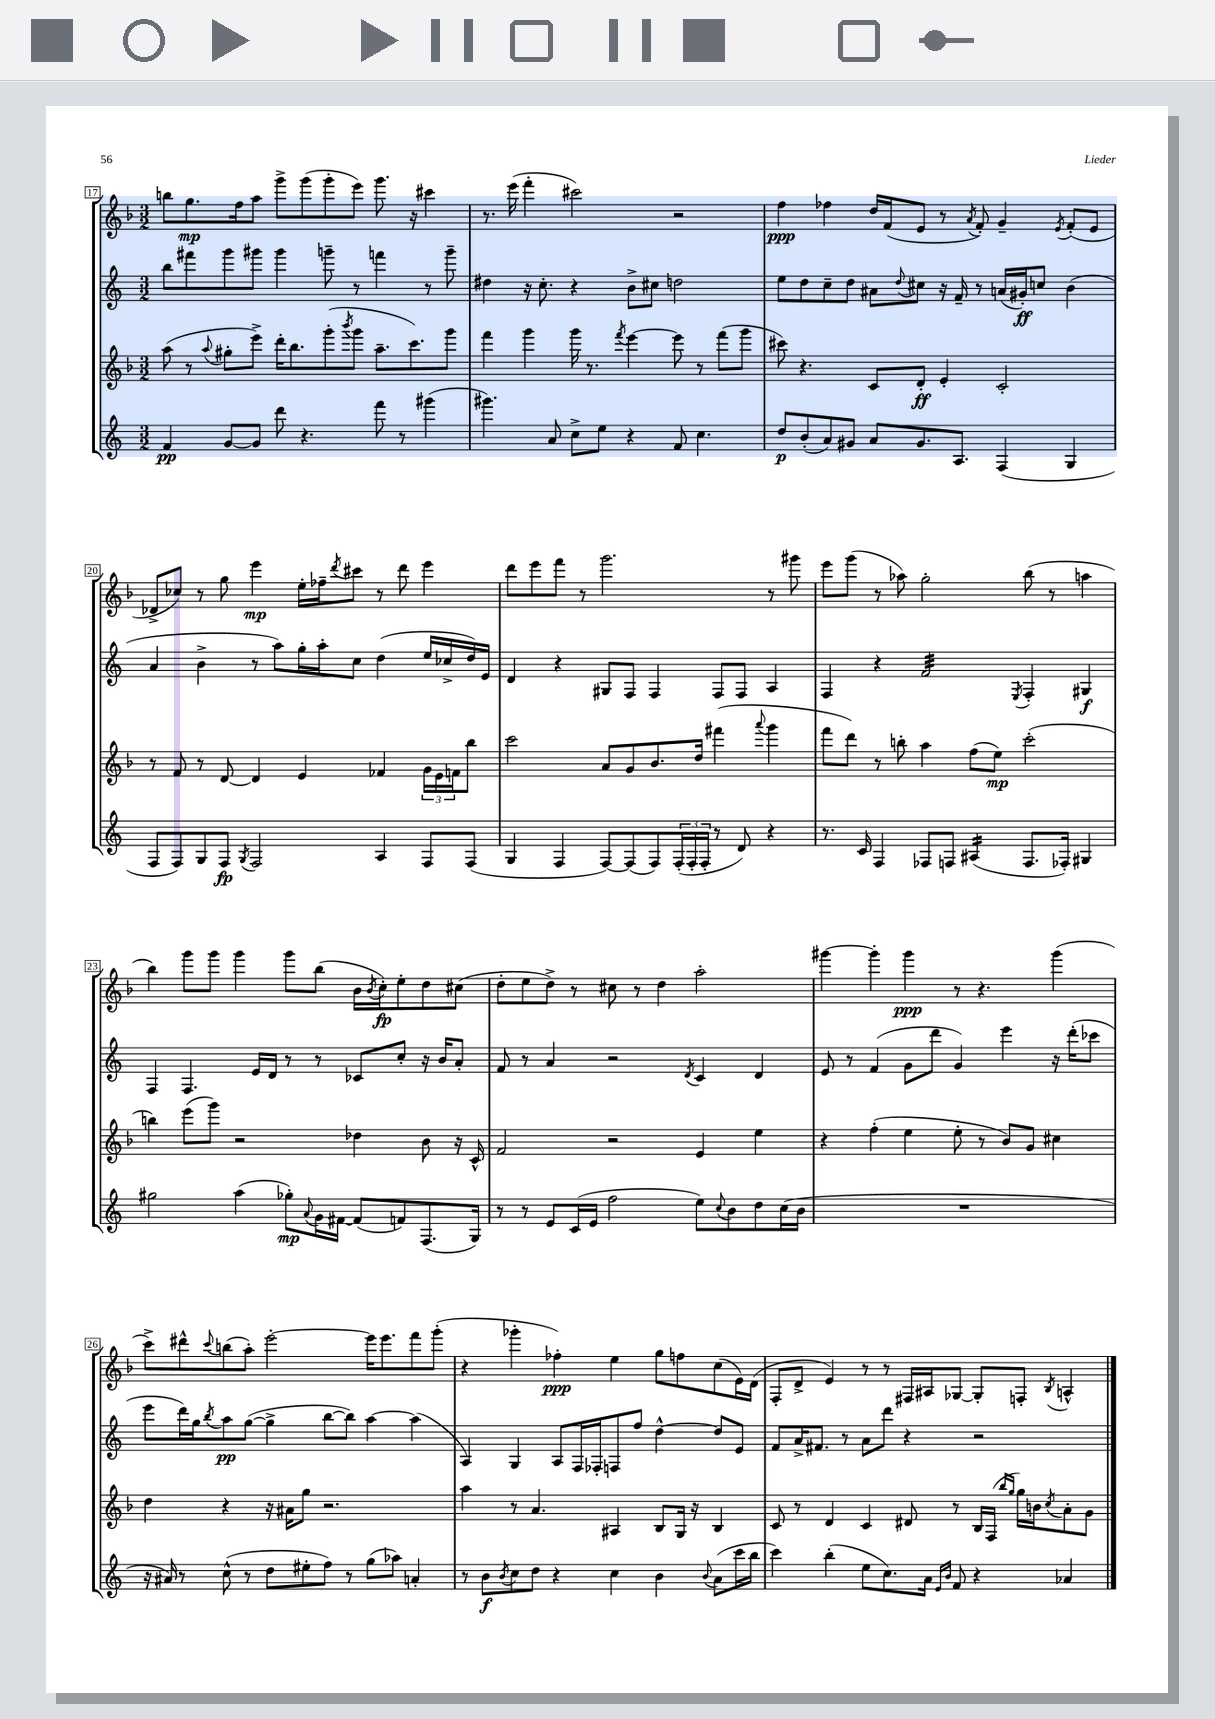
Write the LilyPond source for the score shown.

<<
\new StaffGroup <<
\new Staff = "s0" {
    \clef treble \key f \major \numericTimeSignature \time 3/2
    b''8 g''8.\mp f''16 a''8 g'''8-> g'''8( g'''8-. e'''8) g'''8. r16 cis'''4 |
    r8. e'''16( f'''4-. cis'''2) r2 |
    f''4\ppp fes''4 d''16 f'16( e'8 r8 \acciaccatura { a'8 } f'8-.) g'4-- \acciaccatura { e'8 } f'8-.( e'8 |
    des'8-> ces''8) r8 g''8 e'''4\mp e''16-. fes''16-- \acciaccatura { d'''8 } cis'''8 r8 d'''8 e'''4 |
    d'''8 e'''8 f'''8 r8 g'''2. r8 gis'''8 |
    e'''8 g'''8( r8 aes''8) g''2-. bes''8( r8 a''4 |
    bes''4) g'''8 g'''8 g'''4 g'''8 bes''8( bes'16 \acciaccatura { bes'8 } c''16-.\fp) e''8-. d''8 cis''8( |
    d''8-. e''8 d''8->) r8 cis''8 r8 d''4 a''2-. |
    gis'''4~ gis'''4-. gis'''4\ppp r8 r4. gis'''4( |
    c'''8->) dis'''8-^ \appoggiatura { c'''8 } b''8( a''8-.) e'''2~-. e'''16 e'''8. f'''8 g'''8-.( |
    r4 ges'''4-. fes''4-.\ppp) e''4 g''8 f''8 c''8( e'16) d'16( |
    f8-. d'8-> e'4) r8 r8 fis16 ais16 ges8~ ges8-. f8-. \acciaccatura { bes8 } a4-^ \bar "|." |
}
\new Staff = "s1" {
    \clef treble \key c \major \numericTimeSignature \time 3/2
    b''8 fis'''8 g'''8 gis'''8 gis'''4 g'''8-- r8 f'''4 r8 g'''8-- |
    dis''4 r16 c''8.-. r4 b'8-> cis''8 d''2 |
    e''8 d''8 c''8-- d''8 ais'8 \appoggiatura { d''8 } cis''8 r16 f'16-- r8 a'16( gis'16-.\ff) c''8 b'4( |
    a'4 b'4-> r8 a''8) g''16-. a''16-. c''8 d''4( e''16 ces''16-> d''16) e'16 |
    d'4 r4 gis8 f8 f4 f8 f8 a4 |
    f4 r4 f'2:32 \acciaccatura { e8 } f4-. gis4\f |
    f4 f4. e'16 d'16 r8 r8 ces'8 c''8-. r16 b'16 a'8-. |
    f'8 r8 a'4 r2 \acciaccatura { d'8 } c'4 d'4 |
    e'8 r8 f'4( g'8 d'''8 g'4) e'''4 r16 d'''16-.( ces'''8 |
    e'''8 d'''16) g''16 \acciaccatura { b''8 } a''8\pp g''8~( g''4-> b''8~ b''8) a''4~ a''4( |
    a4) g4 a8 f16 fes16-. f8 f''8 d''4~-^ d''8 e'8 |
    f'8 a'16-> fis'8. r8 a'8 d'''8 r4 r2 \bar "|." |
}
\new Staff = "s2" {
    \clef treble \key f \major \numericTimeSignature \time 3/2
    a''8( r8 \appoggiatura { a''8 } gis''8-. e'''8->) d'''16-. bes''8. g'''8-.( \acciaccatura { bes'''8 } g'''8 a''8.-- c'''8.) g'''8 |
    f'''4 g'''4 g'''16 r8. \acciaccatura { f'''8 } e'''4~ e'''8 r8 f'''8( g'''8 |
    cis'''8) r4. c'8 d'8-.\ff e'4-. c'2-. |
    r8 f'8 r8 d'8~ d'4 e'4 fes'4 \tuplet 3/2 { g'16 e'16 f'16 } bes''8 |
    c'''2 a'8 g'8 bes'8. d''16 fis'''4( \appoggiatura { a'''8 } g'''4 |
    f'''8 d'''8) r8 b''8-. a''4 f''8( e''8\mp) c'''2-.( |
    b''4) e'''8( g'''8) r2 des''4 bes'8 r16 c'16-^ |
    f'2 r2 e'4 e''4 |
    r4 f''4-.( e''4 e''8-. r8 bes'8) g'8 cis''4 |
    d''4 r4 r16 ais'16 g''8 r2. |
    a''4 r8 a'4. ais4 bes8 g16 r16 bes4 |
    c'8 r8 d'4 c'4 dis'8 r8 bes16 f16( \grace { bes''16 g''16 } g''16) b'16 \acciaccatura { c''8 } a'8-. g'8 \bar "|." |
}
\new Staff = "s3" {
    \clef treble \key c \major \numericTimeSignature \time 3/2
    f'4\pp g'8~ g'8 d'''8 r4. f'''8 r8 gis'''4( |
    gis'''4.) a'8 c''8-> e''8 r4 f'8 c''4. |
    d''8\p b'8-.( a'8) gis'8 a'8 gis'8. a8. f4( g4 |
    f8 f8) g8 f8\fp \acciaccatura { g8 } f2 a4 f8 f8( |
    g4 f4 f8~) f8( f8) \tuplet 3/2 { f16-.( f16-. f16-. } r8 d'8) r4 |
    r8. c'16 f4 fes8 f8 ais4:16( f8. fes16-.) gis4 |
    gis''2 a''4( ges''8-.\mp) \appoggiatura { a'8 } g'16 fis'16~ fis'8( f'8) f8.( g16) |
    r8 r8 e'8 c'16( e'16 f''2 e''8) \appoggiatura { c''8 } b'8 d''8 c''16( b'16 |
    R1. |
    r16 ais'16) r8 c''8-^( r8 d''8 eis''8-. f''8) r8 g''8( aes''8) a'4-. |
    r8 b'8\f \acciaccatura { b'8 } c''8 d''8 r4 c''4 b'4 \appoggiatura { b'8 } a'8( c'''16 b''16 |
    c'''4) b''4-.( e''8 c''8.) a'16 \grace { e'16 b'16 } f'8 r4 aes'4 \bar "|." |
}
>>
>>
\layout { \context { \Score currentBarNumber = #17 \override BarNumber.stencil = #(make-stencil-boxer 0.1 0.3 ly:text-interface::print) } }
